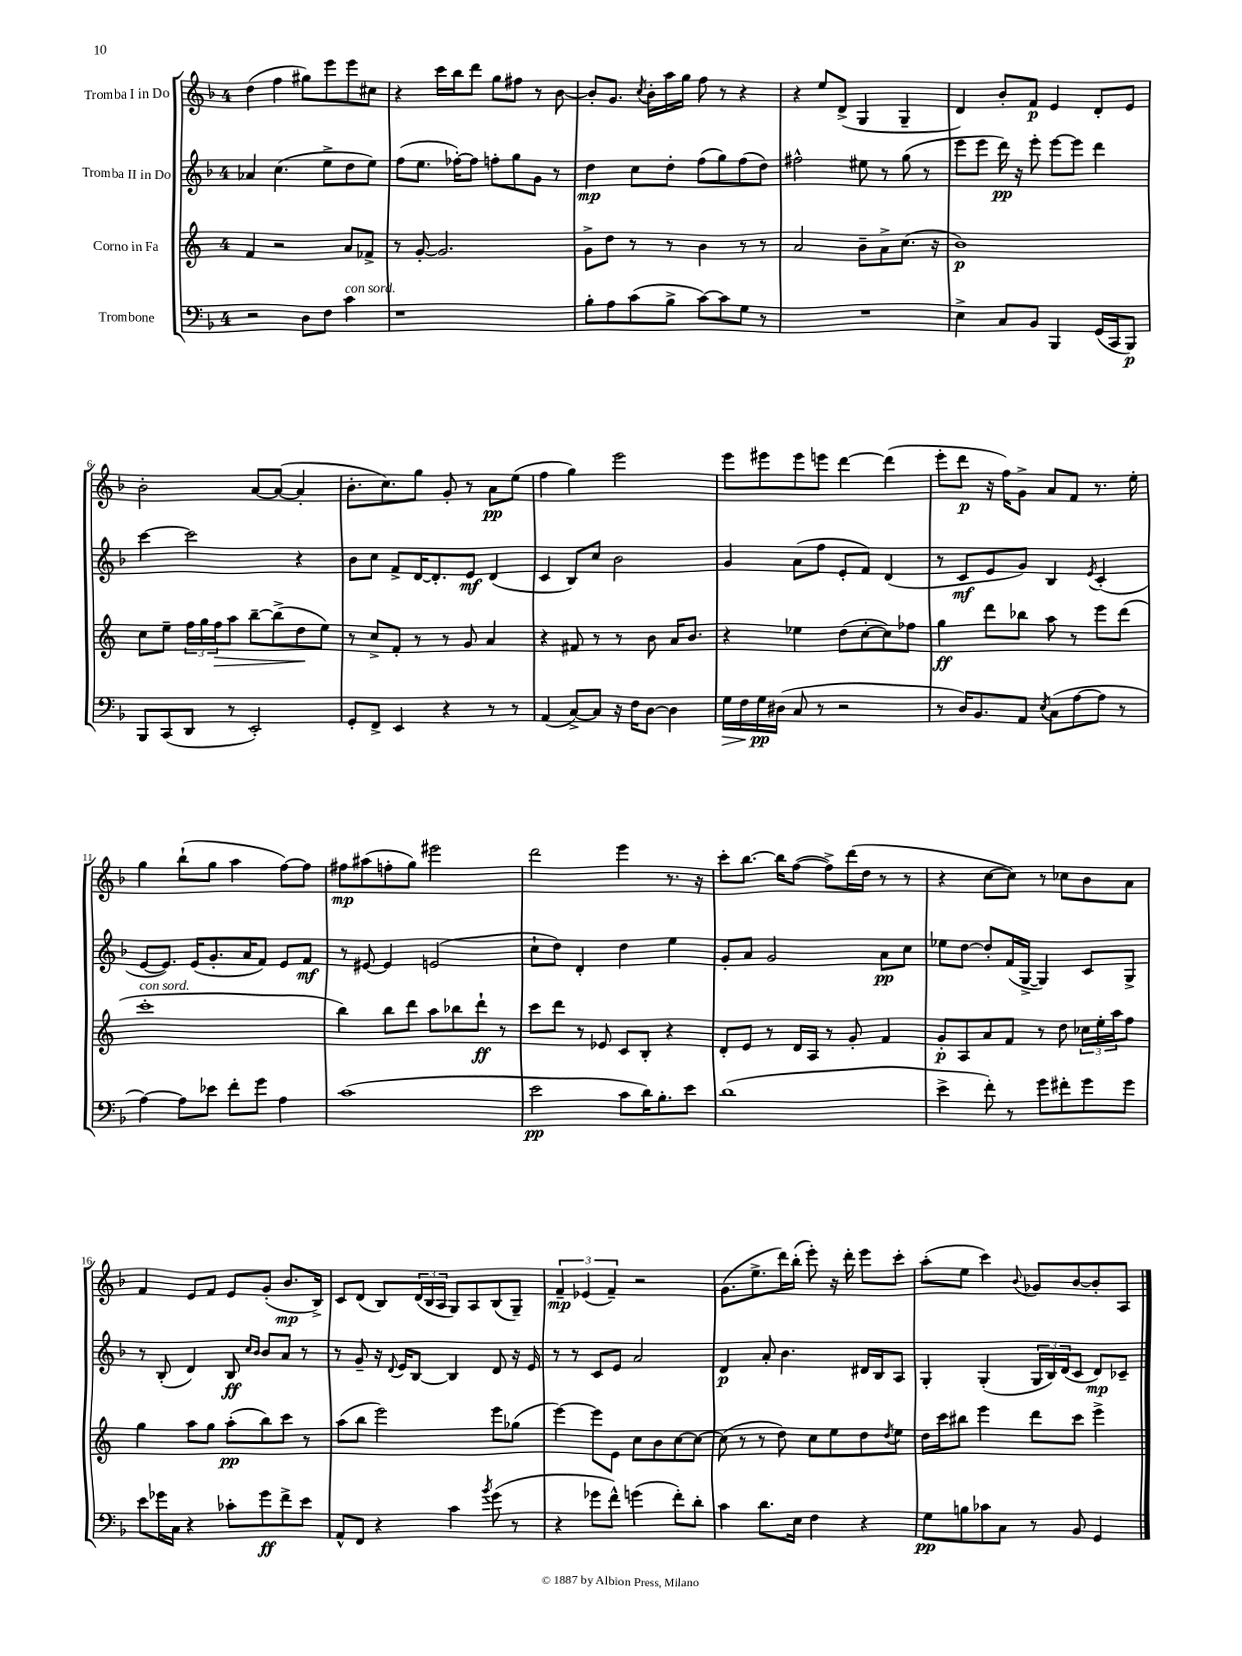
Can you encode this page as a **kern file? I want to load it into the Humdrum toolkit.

**kern	**kern	**kern	**kern
*staff4	*staff3	*staff2	*staff1
*clefF4	*clefG2	*clefG2	*clefG2
*k[b-]	*k[]	*k[b-]	*k[b-]
*M4/4	*M4/4	*M4/4	*M4/4
2r	4f	4a-	(4dd
.	2r	(4.cc	4ff
8D	.	.	8gg#)
8F	.	8ee^	8eee
4c	8a	8dd	8eee
.	8f-^	8ee)	8cc#
=	=	=	=
1r	8r	(8ff	4r
.	[8g'	8.ee	.
.	2.g]	.	16ccc
.	.	[16ff-')	16bb-
.	.	8ff-]	8ddd
.	.	8ff'	8gg
.	.	8gg	8ff#
.	.	8g	8r
.	.	8r	[8b-
=	=	=	=
8B-'	8g^	4dd	8b-']
8A	8dd	.	8.g
(8c	8r	8cc	.
.	.	.	8qcc
.	.	.	16b-'
8B-^	8r	8dd'	16aa
.	.	.	16gg
[8c)	4b	(8ff	8ff
8c]	.	8gg)	8r
8G	8r	(8ff	4r
8r	8r	8dd)	.
=	=	=	=
1r	2a	2ff#^^	4r
.	.	.	8ee
.	.	.	(8d^
.	8b~	8ee#	4G
.	8a^	8r	.
.	(8.cc	(8gg	4G~
.	.	8r	.
.	16r	.	.
=	=	=	=
4E^	1b)	8eee	4d)
.	.	8eee	.
8C	.	16ddd)	8b-'
.	.	16r	.
8BB-	.	8eee'	8f
4BBB-	.	[8eee	4e
.	.	8eee]	.
(16GG	.	4ddd	8d'
16CC	.	.	.
8BBB-)	.	.	8e
=	=	=	=
8BBB-	8cc	[4ccc	2b-'
(8CC	8ee~	.	.
8DD	24ff	2ccc]	.
.	24gg	.	.
.	24ff	.	.
8r	8aa	.	.
2EE')	[8bb~	.	[8a
.	(8bb^]	.	(8a_
.	8dd	4r	4a']
.	8ee)	.	.
=	=	=	=
8GG'	8r	8b-	8.b-'
8FF^	8cc^	8cc	.
.	.	.	8.cc)
4EE	8f'	8f^	.
.	8r	[16d	8gg
.	.	8.d']	.
4r	8r	.	8g'
.	8g	8e	8r
8r	4a	(4d	8a
8r	.	.	(8ee
=	=	=	=
(4AA	4r	4c	4ff
[8C^)	8f#	8B-)	4gg)
8C]	8r	8cc	.
16r	8r	2b-	2eee
16F	.	.	.
[8D	8b	.	.
4D]	16a	.	.
.	8.b	.	.
=	=	=	=
16G	4r	4g	8eee
16F	.	.	.
16G	.	.	8eee#
(16D#	.	.	.
8C	4ee-	(8a	8eee#
8r	.	8ff	8eee
2r	(8dd	8e'	[4ddd
.	[8cc'	8f)	.
.	8cc])	(4d	(4ddd]
.	8ff-	.	.
=	=	=	=
8r	4gg	8r	8eee'
16D)	.	8c	8ddd
8.BB-	.	.	.
.	8ddd	8e	16r
.	.	.	16ff)
8AA	8bb-	8g)	8g^
8qE	.	.	.
(8C	8aa	4B-	8a
[8A	8r	.	8f
.	.	8qe	.
8A]	8eee	(4c'	8.r
8r	(8ddd	.	.
.	.	.	16ee'
=	=	=	=
[4A)	1ccc'	[8e	4gg
.	.	8.e])	.
8A]	.	.	(8bb-`
.	.	(16e	.
8e-	.	8.g'	8gg
8f'	.	.	4aa
.	.	16a	.
8g	.	8f)	.
4A	.	8e	[8ff)
.	.	8f	8ff]
=	=	=	=
(1c	4bb)	8r	8ff#
.	.	[8e#	(8aa#
.	8bb	4e#]	8ff'
.	8ddd	.	8gg)
.	8aa	(2e	2eee#
.	8bb-	.	.
.	8ddd`	.	.
.	8r	.	.
=	=	=	=
2e	8ccc	8cc`	2ddd
.	8ddd	8dd)	.
.	8r	4d'	.
.	8e-	.	.
8c	8c	4dd	4eee
16d)	8B'	.	.
8.B-'	.	.	.
.	4r	4ee	8.r
8e	.	.	.
.	.	.	16r
=	=	=	=
(1d	8d'	8g'	8ccc'
.	8e	8a	[8.bb-
.	8r	2g	.
.	.	.	16bb-]
.	16d	.	([8ff
.	16A	.	.
.	8r	.	8ff^])
.	8g'	.	(16ddd
.	.	.	16dd
.	4f	8a	8r
.	.	8cc	8r
=	=	=	=
4e^	8g'	8ee-	4r
.	8A	[8dd	.
8f')	8a	8dd']	[8cc
8r	8f	(16f	8cc])
.	.	[16G^	.
8g	8r	4G])	8r
8f#'	8dd	.	8cc-
8g	24cc-	8c	8b-
.	24ee'	.	.
.	24aa	.	.
8g	8ff	8G^	8a
=	=	=	=
8e	4gg	8r	4f
16g-	.	(8B-'	.
16C	.	.	.
4r	8aa	4d)	8e
.	8gg	.	8f
8c-'	(8aa'	8B-	8e
.	.	16qqcc	.
.	.	16qqb-	.
8g-	8bb)	8b-	(8g'
8f^	8ccc	8a	8.b-
8e	8r	8r	.
.	.	.	16B-^)
=	=	=	=
8AA^^	(8aa	8r	8c
8FF	8bb	8g~	(8d
4r	2eee)	16r	8B-)
.	.	8qqd	.
.	.	16e	.
.	.	[8B-	(24d
.	.	.	24B-
.	.	.	24A
4c	.	4B-]	8G)
.	.	.	8A
8qb-	.	.	.
(8g	8eee	8d	(8B-
8r	(8gg-	16r	8G~)
.	.	16e	.
=	=	=	=
4r	[4eee)	8r	6f~
.	.	8r	.
.	.	.	(6e-
8g-	8eee]	8c	.
.	.	.	6f~)
8f^^)	8e	8e	.
(4g	8cc	2a	2r
.	8b	.	.
8f')	[8cc	.	.
8d'	8cc_	.	.
=	=	=	=
4c	(8cc]	4d	(8.g
.	8r	.	.
.	.	.	8.ee^
8.d	8r	8a'	.
.	8dd)	4.b-	16ddd)
16E	.	.	(16bb-'
4F	8cc	.	8eee')
.	8ee	.	16r
.	.	.	16ddd'
4r	8dd	16d#	8eee
.	.	16B-	.
.	8qdd	.	.
.	8ee	8A	8ccc'
=	=	=	=
8G	16dd	4G'	(8aa'
.	16ccc	.	.
8B	8bb#	.	8ee
8c-	4eee	(4G'	4ccc)
8C	.	.	.
.	.	.	8qqb-
8r	8ddd	24G	8g-
.	.	24B-)	.
.	.	(24d	.
8BB-	8ccc	8c	[8b-
4GG	4eee^	8d)	8b-']
.	.	8c-~	8A
==	==	==	==
*-	*-	*-	*-
